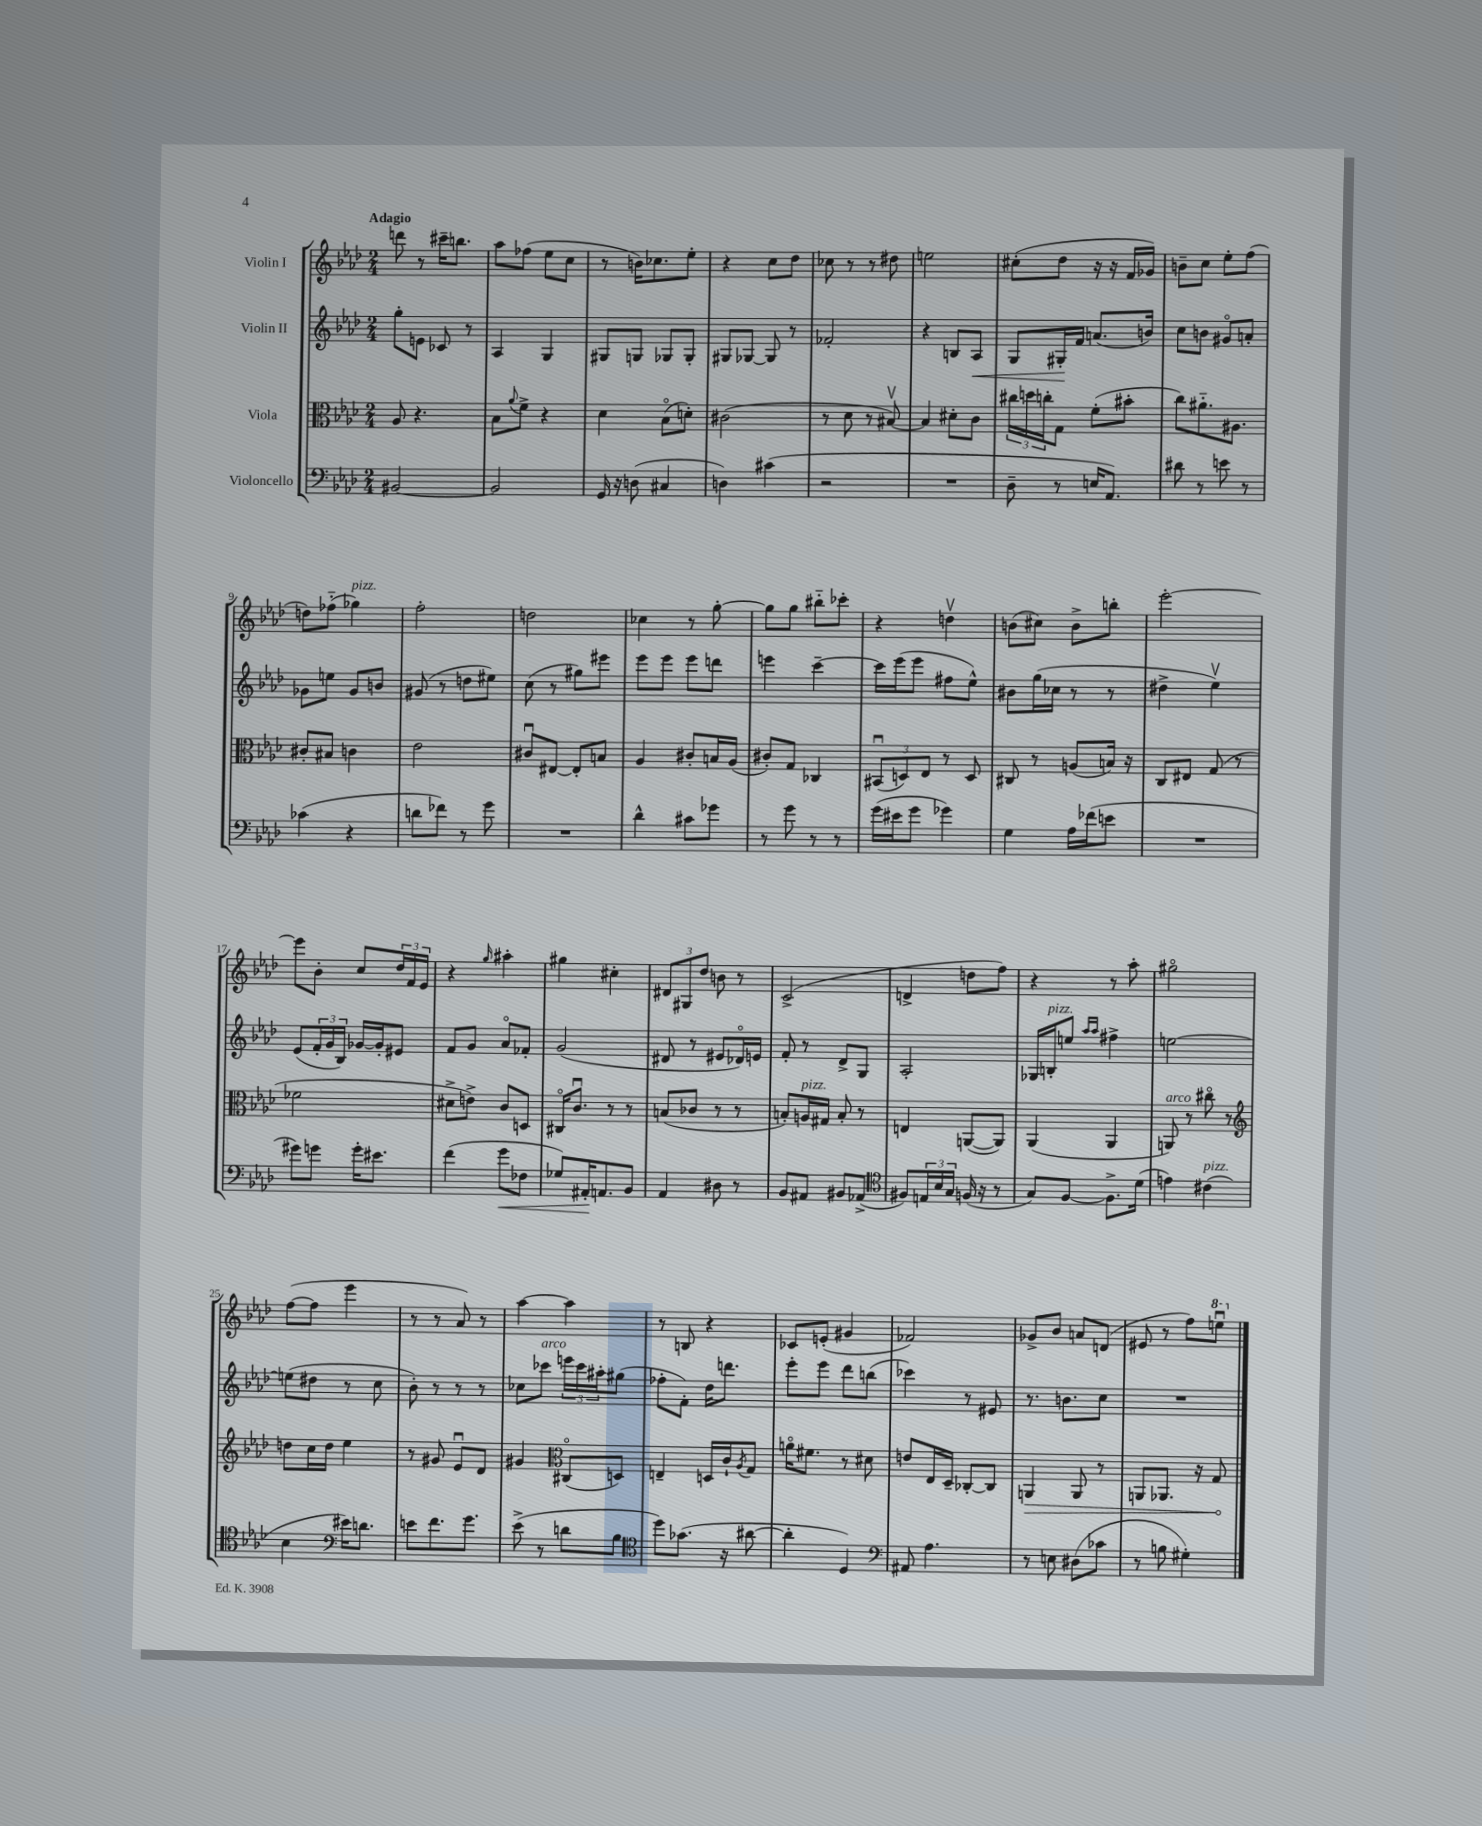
<<
\new StaffGroup <<
\new Staff = "s0" \with { instrumentName = "Violin I" } {
    \clef treble \key aes \major \numericTimeSignature \time 2/4 \tempo "Adagio"
    d'''8 r8 cis'''16-- b''8. |
    aes''8 fes''8( ees''8 c''8 |
    r8 b'16) ces''8. ees''8-. |
    r4 c''8 des''8 |
    ces''8 r8 r8 dis''8 |
    e''2 |
    cis''8-.( des''8 r16 r16 f'16 ges'16) |
    b'8-- c''8 ees''8-. f''8( |
    d''8) fes''8-_( ges''4^\markup { \italic "pizz." }) |
    f''2-. |
    d''2 |
    ces''4 r8 g''8~-. |
    g''8 g''8 bis''8-_ ces'''8-. |
    r4 d''4\upbow |
    b'8( cis''8) b'8-> b''8-. |
    ees'''2~-. |
    ees'''8 bes'8-. c''8 \tuplet 3/2 { des''16 f'16 ees'16 } |
    r4 \grace { g''16 } ais''4-. |
    gis''4 cis''4-. |
    \tuplet 3/2 { dis'8 gis8 des''8 } b'8 r8 |
    c'2->( |
    d'4-> d''8 f''8) |
    r4 r8 aes''8-. |
    gis''2\flageolet |
    f''8~( f''8 ees'''4 |
    r8 r8 aes'8) r8 |
    aes''4~ aes''4 |
    r8 b8 r4 |
    ces'8 e'8-.( gis'4 |
    fes'2) |
    ges'8-> bes'8 a'8 d'8( |
    eis'8 r8 f''8) \ottava #1 e'''8\downbow \ottava #0 \bar "|." |
}
\new Staff = "s1" \with { instrumentName = "Violin II" } {
    \clef treble \key aes \major \numericTimeSignature \time 2/4
    g''8-. e'8 ces'8 r8 |
    aes4 g4 |
    gis8 g8 ges8 ges8-. |
    gis8 ges8~ ges8 r8 |
    fes'2-. |
    r4 b8 aes8\< |
    g8 gis16-.\! f'16 a'8.( b'16) |
    c''8 b'8 gis'8\flageolet a'8-. |
    ges'8 e''8 ges'8 b'8 |
    gis'8( r8 d''8 eis''8) |
    c''8( r8 gis''8) eis'''8 |
    ees'''8 ees'''8 ees'''8 d'''8 |
    e'''4 c'''4~-- |
    c'''16 ees'''16( ees'''8 fis''8 ees''8-^) |
    bis'8 g''16( ces''16 r8 r8 |
    dis''4-> ees''4\upbow) |
    ees'8( \tuplet 3/2 { f'16-. g'16 bes16) } ges'16~ ges'16-. eis'8 |
    f'8 g'8 aes'8\flageolet fes'8-. |
    g'2( |
    dis'8 r8 eis'8 des'16\flageolet) e'16 |
    f'8-. r8 des'8-> g8 |
    aes2-. |
    ges16 b16-.^\markup { \italic "pizz." } e''8 \grace { aes''16 aes''16 } fis''4-> |
    e''2~ |
    e''8( dis''8 r8 c''8 |
    bes'8-.) r8 r8 r8 |
    ces''8 ces'''8^\markup { \italic "arco" } \tuplet 3/2 { e'''16 ces'''16 ais''16-. } gis''8( |
    fes''8-. f'8-.) des''16 d'''8. |
    ees'''8-. ees'''8 des'''8 b''8( |
    ces'''4) r8 eis'8 |
    r8. b'8. c''8 |
    R2 \bar "|." |
}
\new Staff = "s2" \with { instrumentName = "Viola" } {
    \clef alto \key aes \major \numericTimeSignature \time 2/4
    aes8 r4. |
    bes8 \appoggiatura { aes'8 } f'8-> r4 |
    des'4 bes8\flageolet( d'8-.) |
    cis'2( |
    r8 des'8 r8 bis8~\upbow) |
    bis4 dis'8-. c'8 |
    \tuplet 3/2 { cis''16 d''16 c''16-. } g8 f'8-.( bis'8-. |
    c''8) ais'8.-_ ais8. |
    cis'8-. bis8 c'4 |
    ees'2 |
    cis'8\downbow eis8~ eis8-. b8 |
    aes4 cis'8-. b16 aes16( |
    cis'8-.) g8 ces4 |
    \tuplet 3/2 { bis,8\downbow( d8) ees8 } r8 d8 |
    cis8 r8 a8( b16) r16 |
    c8 eis8 g8( r8 |
    fes'2 |
    dis'8-> e'8->) c'8 d8 |
    cis16\flageolet c'8.\downbow r8 r8 |
    b8( ces'8 r8 r8 |
    b8-.) a16^\markup { \italic "pizz." } gis16 b8-. r8 |
    e4 a,8~( a,8) |
    aes,4( aes,4 |
    a,8^\markup { \italic "arco" }) r8 cis''8\flageolet r8 |
    \clef treble d''8 c''16 d''16 ees''4 |
    r8 gis'8 ees'8\downbow des'8 |
    gis'4 \clef alto cis8\flageolet( d8) |
    e4-- d16 c'16-! \acciaccatura { aes8 } g8 |
    a'16\flageolet fis'8. r8 dis'8 |
    e'8 ees16 des16-- ces8~-. ces8 |
    \once \override Hairpin.circled-tip = ##t a,4\> a,8 r8 |
    a,8 aes,8. r16 g8\! \bar "|." |
}
\new Staff = "s3" \with { instrumentName = "Violoncello" } {
    \clef bass \key aes \major \numericTimeSignature \time 2/4
    bis,2~ |
    bis,2 |
    g,16 r16 d8( cis4 |
    d4) cis'4( |
    r2 |
    R2 |
    des8-- r8 e16 aes,8.) |
    dis'8 r8 e'8 r8 |
    ces'4( r4 |
    d'8 fes'8) r8 g'8 |
    R2 |
    des'4-^ cis'8 ges'8 |
    r8 g'8 r8 r8 |
    g'16( eis'16 g'8 ges'4) |
    g4 aes16 fes'16( e'8 |
    R2 |
    gis'8) g'8 g'16-. eis'8. |
    f'4( g'8\< fes8 |
    ges8) ais,16-.\! a,8. bes,8 |
    aes,4 dis8 r8 |
    bes,8 ais,8 bis,8 aes,8->( |
    \clef tenor fis8) \tuplet 3/2 { e16 bes16 g16 } f16( r16 r8 |
    g8) f8~ f8.-> des'16( |
    e'4) cis'4^\markup { \italic "pizz." }( |
    bes4 \clef bass eis'16) d'8. |
    e'8 f'8. g'8. |
    ees'8->( r8 d'8 bes8 |
    \clef tenor des''8) ges'8.( r16 ais'8~ |
    ais'4-. des4) |
    \clef bass ais,8 aes4. |
    r8 e8 dis8( ces'8 |
    r8 b8 gis4-.) \bar "|." |
}
>>
>>
